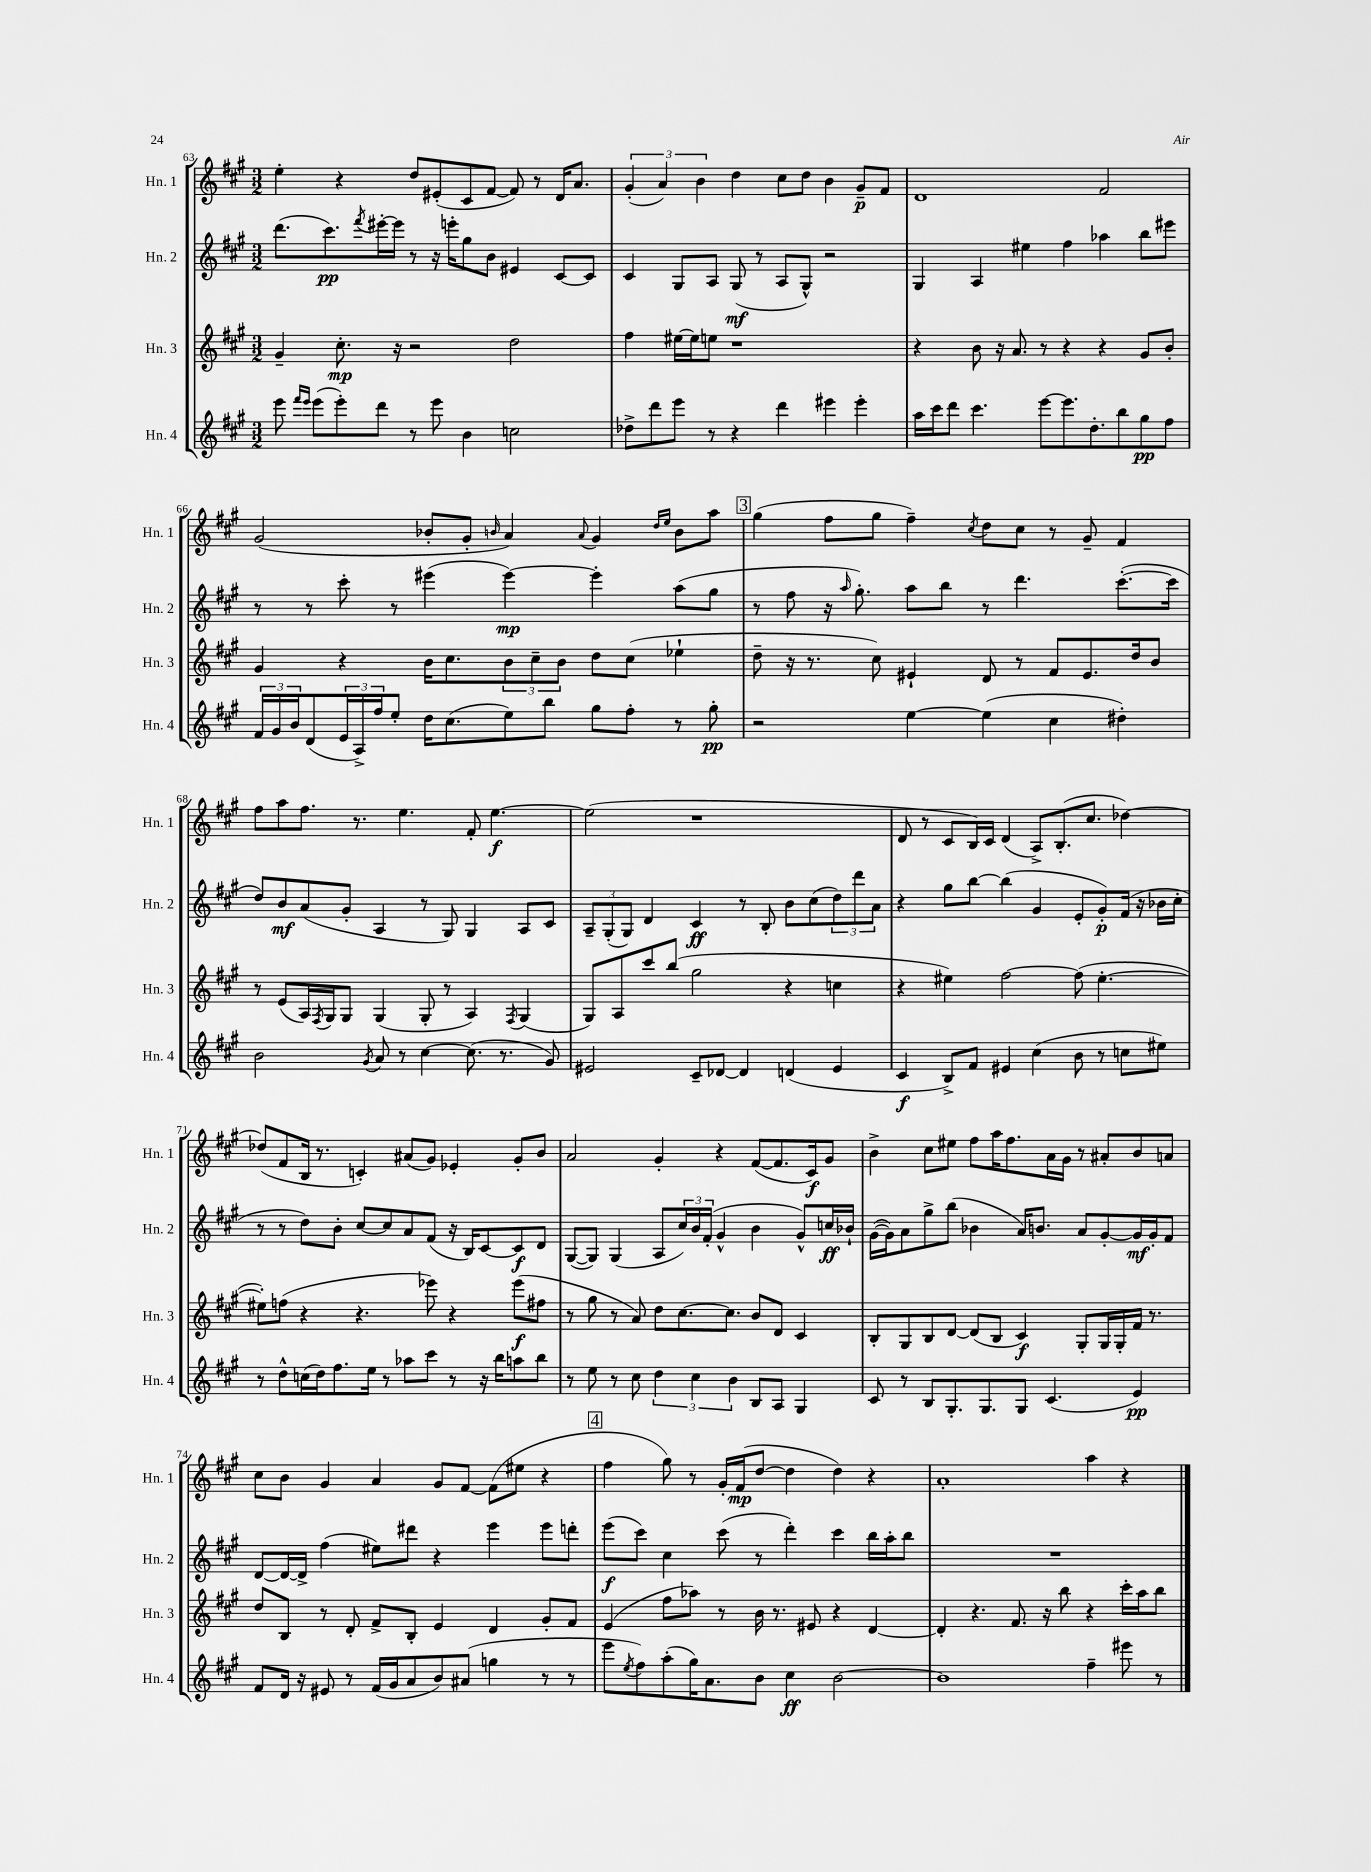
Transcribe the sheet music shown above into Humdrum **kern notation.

**kern	**dynam	**kern	**dynam	**kern	**dynam	**kern	**dynam
*part4	*part4	*part3	*part3	*part2	*part2	*part1	*part1
*staff4	*staff4	*staff3	*staff3	*staff2	*staff2	*staff1	*staff1
*I"Hn. 4	*	*I"Hn. 3	*	*I"Hn. 2	*	*I"Hn. 1	*
*I'Hn. 4	*	*I'Hn. 3	*	*I'Hn. 2	*	*I'Hn. 1	*
*clefG2	*	*clefG2	*	*clefG2	*	*clefG2	*
*k[f#c#g#]	*	*k[f#c#g#]	*	*k[f#c#g#]	*	*k[f#c#g#]	*
*M3/2	*	*M3/2	*	*M3/2	*	*M3/2	*
=63	=63	=63	=63	=63	=63	=63	=63
8eee\	.	4g#~/	.	(8.ddd\L	.	4ee'\	.
16qqfff#/LL	.	.	.	.	.	.	.
16qqeee/JJ	.	.	.	.	.	.	.
(8eee\L	.	.	.	.	.	.	.
.	.	.	.	8.ccc#\)	pp	.	.
8eee'\)	.	8.cc#'\	mp	.	.	4r	.
.	.	.	.	8qfff#/	.	.	.
8ddd\J	.	.	.	[16eee#X'\L	.	.	.
.	.	16r	.	16eee#\JJ]	.	.	.
8r	.	2r	.	8r	.	8dd/L	.
8eee\	.	.	.	16r	.	(8e#X'/	.
.	.	.	.	16eeen'\KL	.	.	.
4b\	.	.	.	8gg#\	.	8c#/	.
.	.	.	.	8b\J	.	[8f#/J	.
2ccn\	.	2dd\	.	4e#X/	.	8f#/])	.
.	.	.	.	.	.	8r	.
.	.	.	.	[8c#/L	.	16d/KL	.
.	.	.	.	.	.	8.a/J	.
.	.	.	.	8c#/J]	.	.	.
=64	=64	=64	=64	=64	=64	=64	=64
8dd-X^\L	.	4ff#\	.	4c#/	.	(6g#'/	.
8ddd\	.	.	.	.	.	.	.
.	.	.	.	.	.	6a/)	.
8eee\J	.	[16ee#X\LL	.	8G#/L	.	.	.
.	.	16ee#\J]	.	.	.	.	.
.	.	.	.	.	.	6b\	.
8r	.	8een\J	.	8A/J	.	.	.
4r	.	1r	.	(8G#/	mf	4dd\	.
.	.	.	.	8r	.	.	.
4ddd\	.	.	.	8A/L	.	8cc#\L	.
.	.	.	.	8G#^^/J)	.	8dd\J	.
4eee#X\	.	.	.	2r	.	4b\	.
4eee#'\	.	.	.	.	.	8g#~/L	p
.	.	.	.	.	.	8f#/J	.
=65	=65	=65	=65	=65	=65	=65	=65
16aa\LL	.	4r	.	4G#/	.	1d	.
16ccc#\J	.	.	.	.	.	.	.
8ddd\J	.	.	.	.	.	.	.
4.ccc#\	.	8b\	.	4A/	.	.	.
.	.	16r	.	.	.	.	.
.	.	8.a/	.	.	.	.	.
.	.	.	.	4ee#X\	.	.	.
[8eee\L	.	8r	.	.	.	.	.
8.eee\]	.	4r	.	4ff#\	.	.	.
8.dd'\	.	.	.	.	.	.	.
.	.	4r	.	4aa-X\	.	2f#/	.
8bb\	.	.	.	.	.	.	.
8gg#\	pp	8g#/L	.	8bb\L	.	.	.
8ff#\J	.	8b'/J	.	8eee#X\J	.	.	.
!!LO:LB:g=z
=66	=66	=66	=66	=66	=66	=66	=66
24f#/LL	.	4g#/	.	8r	.	(2g#/	.
24g#/	.	.	.	.	.	.	.
24b/J	.	.	.	.	.	.	.
(8d/	.	.	.	8r	.	.	.
24e/L	.	4r	.	8ccc#'\	.	.	.
24A^/)	.	.	.	.	.	.	.
24ff#/J	.	.	.	.	.	.	.
8ee'/J	.	.	.	8r	.	.	.
16dd\KL	.	16b\KL	.	(4eee#X\	.	8b-X'/L	.
(8.cc#\	.	8.cc#\	.	.	.	.	.
.	.	.	.	.	.	8g#'/J	.
.	.	.	.	.	.	16qqbn/	.
8ee\)	.	12b\	.	[4eee#\)	mp	4a/)	.
.	.	12cc#~\	.	.	.	.	.
8bb\J	.	.	.	.	.	.	.
.	.	12b\J	.	.	.	.	.
.	.	.	.	.	.	8qqa/	.
8gg#\L	.	8dd\L	.	4eee#'\]	.	4g#/	.
8ff#'\J	.	(8cc#\J	.	.	.	.	.
.	.	.	.	.	.	16qqdd/LL	.
.	.	.	.	.	.	16qqee/JJ	.
8r	.	4ee-X`\	.	(8aa\L	.	8b\L	.
8gg#'\	pp	.	.	8gg#\J	.	8aa\J	.
!!LO:REH:place=s1:t=3
=67	=67	=67	=67	=67	=67	=67	=67
2r	.	8dd~\	.	8r	.	(4gg#\	.
.	.	16r	.	8ff#\	.	.	.
.	.	8.r	.	.	.	.	.
.	.	.	.	16r	.	8ff#\L	.
.	.	.	.	16qqaa/	.	.	.
.	.	.	.	8.gg#'\)	.	.	.
.	.	8cc#\)	.	.	.	8gg#\J	.
[4ee\	.	4e#X`/	.	8aa\L	.	4ff#~\)	.
.	.	.	.	8bb\J	.	.	.
.	.	.	.	.	.	8qcc#/	.
(4ee\]	.	8d/	.	8r	.	8dd\L	.
.	.	8r	.	4.ddd\	.	8cc#\J	.
4cc#\	.	8f#/L	.	.	.	8r	.
.	.	8.e#/	.	.	.	8g#~/	.
4dd#X'\)	.	.	.	([8.ccc#'\L	.	4f#/	.
.	.	16dd/k	.	.	.	.	.
.	.	8b/J	.	.	.	.	.
.	.	.	.	16ccc#\Jk]	.	.	.
!!LO:LB:g=z
=68	=68	=68	=68	=68	=68	=68	=68
2b\	.	8r	.	8dd/L)	.	8ff#\L	.
.	.	(8e/L	.	8b/	mf	8aa\	.
.	.	16A/L)	.	(8a/	.	8.ff#\J	.
.	.	8qF#/	.	.	.	.	.
.	.	16G#/J	.	.	.	.	.
.	.	8G#/J	.	8g#'/J	.	.	.
.	.	.	.	.	.	8.r	.
8qg#/	.	.	.	.	.	.	.
8a/	.	(4G#/	.	4A/	.	.	.
8r	.	.	.	.	.	4.ee\	.
[4cc#\	.	8G#'/	.	8r	.	.	.
.	.	8r	.	8G#/)	.	.	.
(8.cc#\]	.	4A/)	.	4G#/	.	8f#'/	.
.	.	.	.	.	.	[4.ee\	f
8.r	.	.	.	.	.	.	.
.	.	8qF#/	.	.	.	.	.
.	.	(4G#/	.	8A/L	.	.	.
8g#/)	.	.	.	8c#/J	.	.	.
=69	=69	=69	=69	=69	=69	=69	=69
2e#X/	.	8G#/L)	.	12A~/L	.	(2ee\]	.
.	.	.	.	(12G#'/	.	.	.
.	.	8A/	.	.	.	.	.
.	.	.	.	12G#/J)	.	.	.
.	.	8ccc#/	.	4d/	.	.	.
.	.	(8bb/J	.	.	.	.	.
8c#~/L	.	2gg#\	.	4c#/	ff	1r	.
[8d-X/J	.	.	.	.	.	.	.
4d-/]	.	.	.	8r	.	.	.
.	.	.	.	8B'/	.	.	.
(4dn/	.	4r	.	8b\L	.	.	.
.	.	.	.	(8cc#\	.	.	.
4e#/	.	4ccn\	.	12dd\)	.	.	.
.	.	.	.	12ddd\	.	.	.
.	.	.	.	12a\J	.	.	.
=70	=70	=70	=70	=70	=70	=70	=70
4c#/	f	4r	.	4r	.	8d/	.
.	.	.	.	.	.	8r	.
8B^/L)	.	4ee#X\)	.	8gg#\L	.	8c#/L	.
8f#/J	.	.	.	[8bb\J	.	16B/L)	.
.	.	.	.	.	.	16c#/JJ	.
4e#X/	.	[2ff#\	.	(4bb\]	.	(4d/	.
(4cc#\	.	.	.	4g#/	.	8A^/L)	.
.	.	.	.	.	.	(8.B'/	.
8b\	.	(8ff#\]	.	8e'/L	.	.	.
.	.	.	.	.	.	8.cc#/J	.
8r	.	[4.ee#'\	.	8g#'/)	p	.	.
8ccn\L	.	.	.	(16f#/Jk	.	[4dd-X\)	.
.	.	.	.	16r	.	.	.
8ee#X\J)	.	.	.	16b-X\LL	.	.	.
.	.	.	.	16cc#'\JJ	.	.	.
!!LO:LB:g=z
=71	=71	=71	=71	=71	=71	=71	=71
8r	.	8ee#X'\L])	.	8r	.	(8dd-X/L]	.
8dd^^\L	.	(8ffn\J	.	8r	.	8f#/	.
(16ccn\L	.	4r	.	8dd\L)	.	16B/Jk	.
16dd\J)	.	.	.	.	.	8.r	.
8.ff#\	.	.	.	8b'\J	.	.	.
.	.	4.r	.	[8cc#/L	.	4cn'/)	.
16ee\Jk	.	.	.	.	.	.	.
8r	.	.	.	8cc#/]	.	.	.
8aa-X\L	.	.	.	8a/	.	(8a#X/L	.
8ccc#\J	.	8eee-X\)	.	(8f#/J	.	8g#/J)	.
8r	.	4r	.	16r	.	4e-X'/	.
.	.	.	.	16B/KL)	.	.	.
16r	.	.	.	[8c#/	.	.	.
16bb\KL	.	.	.	.	.	.	.
8aan\	.	(8eee-\L	f	8c#/]	f	8g#'/L	.
8bb\J	.	8ff#X\J	.	8d/J	.	8b/J	.
=72	=72	=72	=72	=72	=72	=72	=72
8r	.	8r	.	([8G#/L	.	2a/	.
8ee\	.	8gg#\	.	8G#/J])	.	.	.
8r	.	8r	.	(4G#/	.	.	.
8cc#\	.	8a/)	.	.	.	.	.
6dd\	.	8dd\L	.	8A/L	.	4g#'/	.
.	.	[8.cc#\	.	24cc#/L)	.	.	.
6cc#\	.	.	.	24b/	.	.	.
.	.	.	.	(24f#'/JJ	.	.	.
.	.	.	.	4g#^^/	.	4r	.
.	.	8.cc#\J]	.	.	.	.	.
6b\	.	.	.	.	.	.	.
8B/L	.	8b/L	.	4b\	.	([8f#/L	.
8A/J	.	8d/J	.	.	.	8.f#/]	.
4G#/	.	4c#/	.	8g#^^/L)	.	.	.
.	.	.	.	.	.	16c#/k)	f
.	.	.	.	16ccn/L	ff	8g#/J	.
.	.	.	.	16b-X`/JJ	.	.	.
=73	=73	=73	=73	=73	=73	=73	=73
8c#/	.	8B'/L	.	([16g#\LL	.	4b^\	.
.	.	.	.	16g#\J])	.	.	.
8r	.	8G#/	.	8a\	.	.	.
8B/L	.	8B/	.	8gg#^\	.	8cc#\L	.
8.G#'/	.	[8d/J	.	(8bb\J	.	8ee#X\J	.
.	.	(8d/L]	.	4b-X\	.	8ff#\L	.
8.G#/	.	.	.	.	.	.	.
.	.	8B/J	.	.	.	16aa\K	.
.	.	.	.	.	.	8.ff#\	.
8G#/J	.	4c#/)	f	16a/KL)	.	.	.
.	.	.	.	8.bn/J	.	.	.
(4.c#/	.	.	.	.	.	16a\L	.
.	.	.	.	.	.	16g#\JJ	.
.	.	8G#'/L	.	8a/L	.	8r	.
.	.	16G#/L	.	[8g#'/	.	8a#X'/L	.
.	.	16G#'/	.	.	.	.	.
4e/)	pp	16f#/JJ	.	16g#/L]	mf	8b/	.
.	.	8.r	.	16g#'/J	.	.	.
.	.	.	.	8f#/J	.	8an/J	.
!!LO:LB:g=z
=74	=74	=74	=74	=74	=74	=74	=74
8f#/L	.	8dd/L	.	[8d/L	.	8cc#\L	.
16d/Jk	.	8B/J	.	16d/L_	.	8b\J	.
16r	.	.	.	16d^/JJ]	.	.	.
8e#X/	.	8r	.	(4ff#\	.	4g#/	.
8r	.	8d'/	.	.	.	.	.
(16f#/LL	.	8f#^/L	.	8ee#X\L)	.	4a/	.
16g#/J	.	.	.	.	.	.	.
8a/	.	8B'/J	.	8ddd#X\J	.	.	.
8b/)	.	4e/	.	4r	.	8g#/L	.
(8a#X/J	.	.	.	.	.	[8f#/J	.
4ggn\	.	4d/	.	4eee\	.	(8f#\L]	.
.	.	.	.	.	.	8ee#X\J	.
8r	.	8g#'/L	.	8eee\L	.	4r	.
8r	.	8f#/J	.	8dddn'\J	.	.	.
!!LO:REH:place=s1:t=4
=75	=75	=75	=75	=75	=75	=75	=75
8eee\L	.	(4e/	.	(8eee\L	f	4ff#\	.
8qee/	.	.	.	.	.	.	.
8ff#\)	.	.	.	8ccc#\J)	.	.	.
(8aa'\	.	8ff#\L	.	4cc#\	.	8gg#\)	.
16gg#\K)	.	8aa-X\J)	.	.	.	8r	.
8.a\	.	.	.	.	.	.	.
.	.	8r	.	(8ccc#\	.	16g#'/LL	.
.	.	.	.	.	.	(16f#/J	mp
8b\J	.	16b\	.	8r	.	[8dd/J	.
.	.	8.r	.	.	.	.	.
4cc#\	ff	.	.	4ddd'\)	.	4dd\]	.
.	.	8e#X/	.	.	.	.	.
[2b\	.	4r	.	4ccc#\	.	4dd\)	.
.	.	[4d/	.	16bb\LL	.	4r	.
.	.	.	.	16aa'\J	.	.	.
.	.	.	.	8bb\J	.	.	.
=76	=76	=76	=76	=76	=76	=76	=76
1b]	.	4d'/]	.	1.r	.	1a'	.
.	.	4.r	.	.	.	.	.
.	.	8.f#/	.	.	.	.	.
.	.	16r	.	.	.	.	.
.	.	8bb\	.	.	.	.	.
4ff#~\	.	4r	.	.	.	4aa\	.
8eee#X\	.	16ccc#'\LL	.	.	.	4r	.
.	.	16aa\J	.	.	.	.	.
8r	.	8bb\J	.	.	.	.	.
==	==	==	==	==	==	==	==
*-	*-	*-	*-	*-	*-	*-	*-
